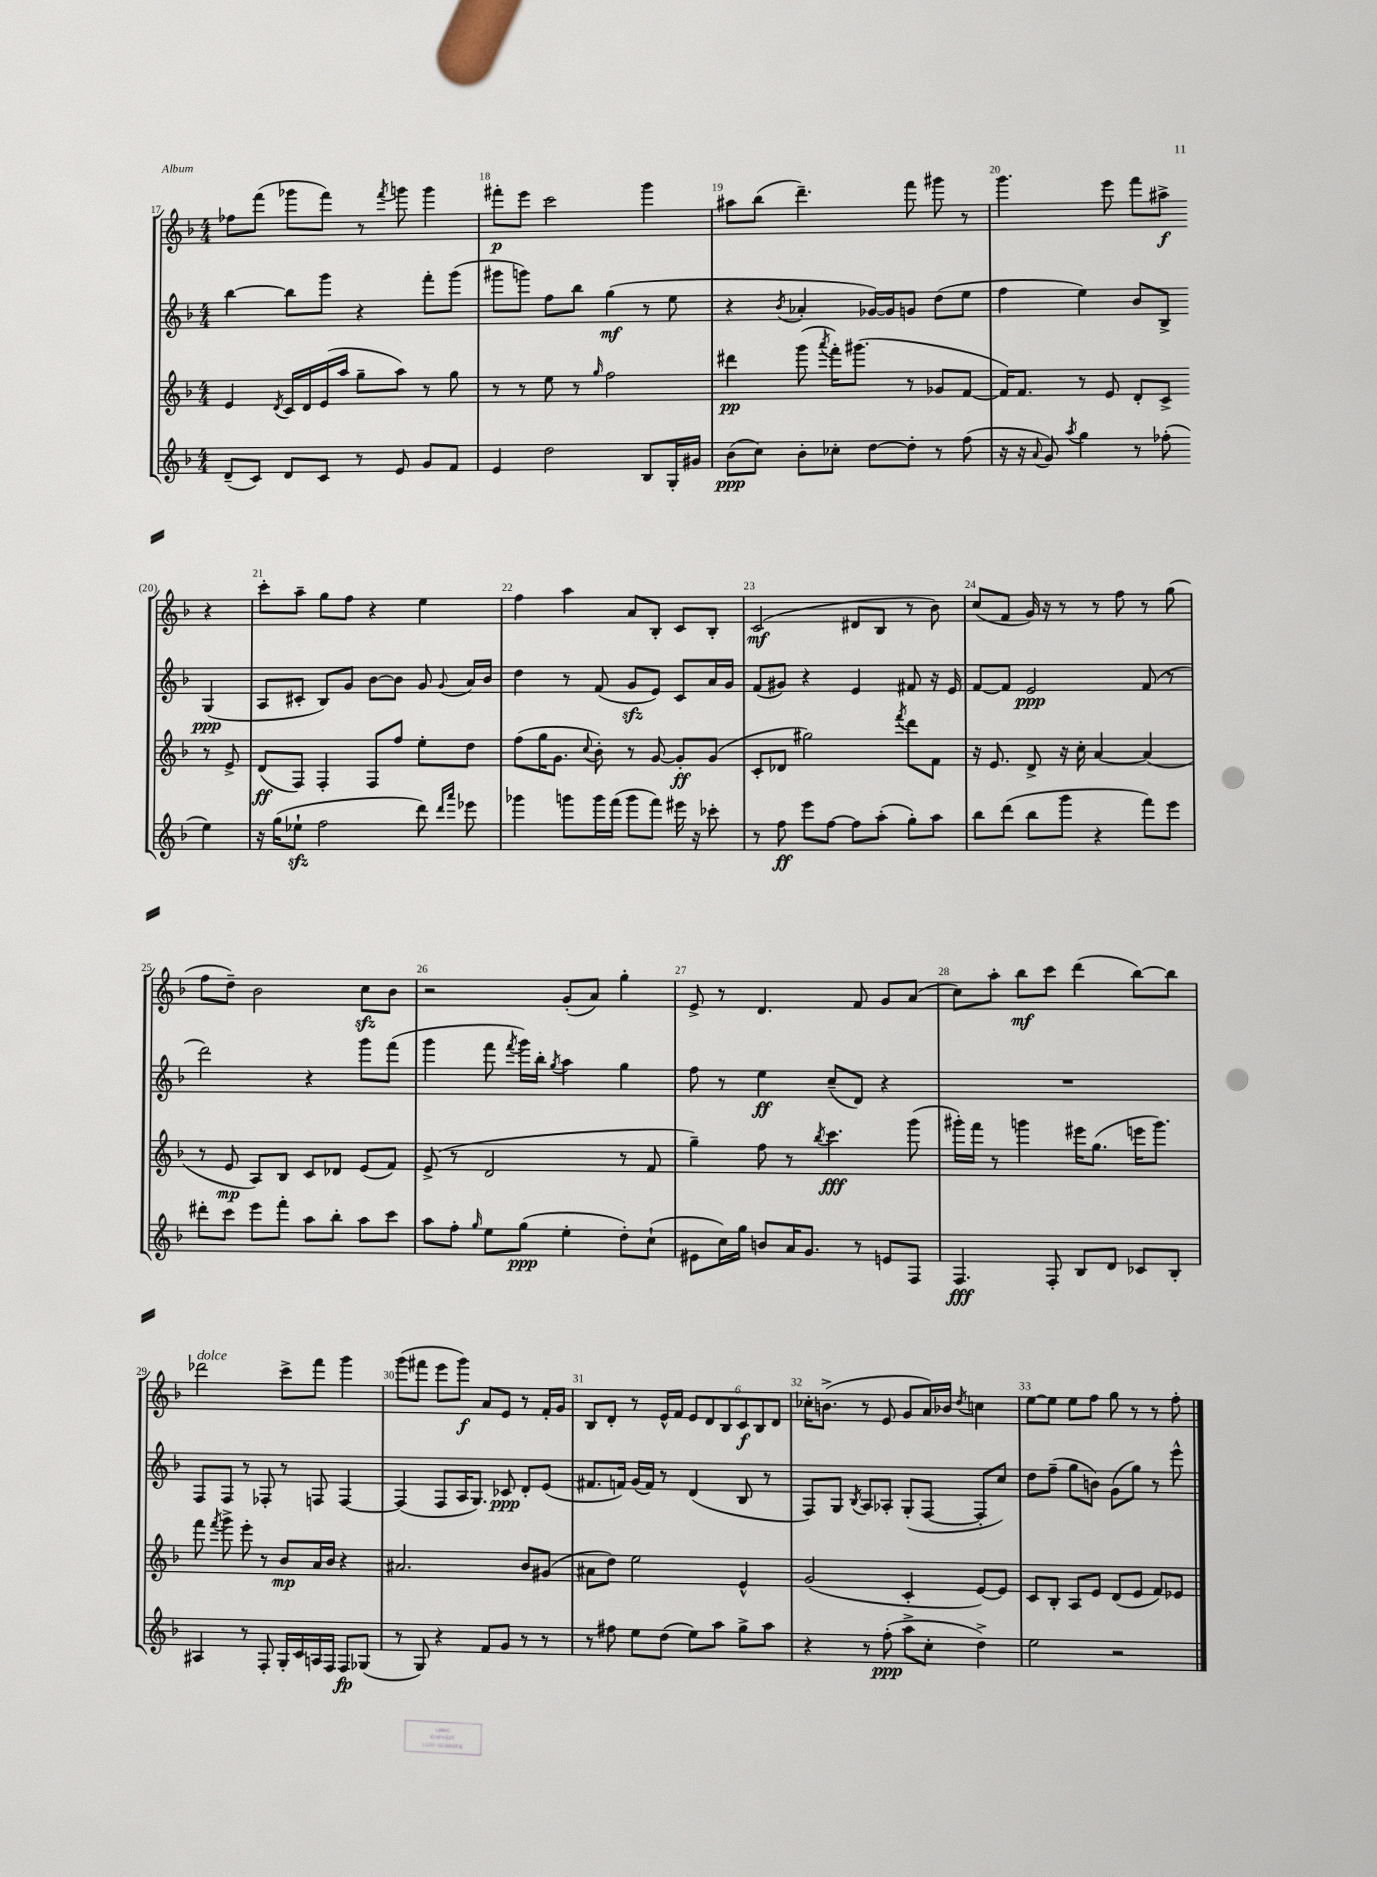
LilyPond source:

<<
\new StaffGroup <<
\new Staff = "s0" {
    \clef treble \key f \major \numericTimeSignature \time 4/4
    \autoBeamOff fes''8[ f'''8]( ges'''8[ f'''8]) r8 \acciaccatura { f'''8 } g'''8 g'''4 |
    fis'''8[-.\p e'''8] c'''2 g'''4 |
    ais''8[ bes''8]( d'''4.--) f'''8 gis'''8 r8 |
    g'''4. e'''8 f'''8[ ais''8]->\f r4 |
    c'''8[-. a''8]-- g''8[ f''8] r4 e''4 |
    f''4 a''4 a'8[ bes8]-. c'8[ bes8]-. |
    c'2\mf( dis'8[ bes8] r8 bes'8) |
    c''8[( f'8] g'16) r16 r8 r8 f''8 r8 g''8( |
    f''8[ d''8]--) bes'2 c''8[\sfz bes'8] |
    r2 g'8[-.( a'8]) g''4-. |
    e'8-> r8 d'4. f'8 g'8[ a'8]( |
    c''8[) a''8]-. bes''8[\mf c'''8] d'''4( bes''8[~) bes''8] |
    des'''2^\markup { \italic "dolce" } c'''8[-> f'''8] g'''4 |
    g'''8[( fis'''8] e'''8[ g'''8]\f) a'8[ e'8] r8 f'16[-. g'16] |
    bes8[ d'8]-. r8 e'16[-^ f'16] \tuplet 6/4 { e'8[ d'8 bes8 c'8\f bes8 d'8] } |
    ces''16[-. b'8.]->( r8 e'8 g'8[ a'16) bes'16] \acciaccatura { d''8 } c''4 |
    e''8[~ e''8] e''8[ f''8] g''8 r8 r8 f''8-. \bar "|." |
}
\new Staff = "s1" {
    \clef treble \key f \major \numericTimeSignature \time 4/4
    \autoBeamOff bes''4~ bes''8[ g'''8] r4 f'''8[-. g'''8]( |
    gis'''8[ g'''8]) f''8[ bes''8] g''4\mf( r8 e''8 |
    r4 \acciaccatura { bes'8 } aes'4-. ges'16[~) ges'16 g'8] d''8[( e''8] |
    f''4 e''4) bes'8[ bes8]-> g4\ppp( |
    a8[ cis'8]-. bes8[) g'8] bes'8[~ bes'8] g'8 \appoggiatura { g'8 } a'16[ bes'16] |
    d''4 r8 f'8( g'8[\sfz e'8]) c'8[ a'16 g'16] |
    f'8[( gis'8]) r4 e'4 fis'8 r16 e'16 |
    f'8[~ f'8] e'2\ppp f'8( r8 |
    d'''2) r4 g'''8[ f'''8]( |
    g'''4 f'''8 \acciaccatura { f'''8 } g'''16[) bes''16]-. \acciaccatura { g''8 } a''4 g''4 |
    f''8 r8 e''4\ff c''8[--( d'8]) r4 |
    R1 |
    f8[ f8] r8 fes8-. r8 f8 f4~ |
    f4( f8[ a16 g8.]) ces'8\ppp d'8[-. e'8]( |
    fis'8.[ f'16]) g'16[( f'16]) r8 d'4( bes8 r8 |
    f8[) g8] \acciaccatura { bes8 } a8[ aes8]-. g8[-.( f8]~ f8[-. c''8]) |
    d''8[ f''8]--( g''8[ b'8]) g'8[( g''8]) r8 e'''8-^ \bar "|." |
}
\new Staff = "s2" {
    \clef treble \key f \major \numericTimeSignature \time 4/4
    \autoBeamOff e'4 \acciaccatura { d'8 } c'16[ d'16 e'16( a''16] g''8[-- a''8]) r8 g''8 |
    r8 r8 e''8 r8 \grace { g''16 } f''2 |
    dis'''4\pp g'''8( \acciaccatura { a'''8 } f'''16[-.) gis'''8.]( r8 ges'8[ f'8]~ |
    f'16[) f'8.] r8 e'8 d'8[-. c'8]-> r8 e'8-> |
    d'8[\ff( f8]) f4-. f8[ f''8] e''8[-. d''8] |
    f''8[( g''16 g'8.] \appoggiatura { c''8 } bes'8-.) r8 g'8~ g'8[-.\ff g'8]( |
    c'8[-. des'8] gis''2) \acciaccatura { f'''8 } d'''8[ f'8] |
    r16 e'8. d'8-> r16 c''16-. a'4~ a'4( |
    r8 e'8\mp a8[) bes8] c'8[ des'8] e'8[( f'8]) |
    e'8->( r8 d'2 r8 f'8 |
    g''4--) f''8 r8 \acciaccatura { bes''8 } c'''4.\fff g'''8( |
    gis'''16[-.) f'''16] r8 g'''4 eis'''16[ g''8.]( e'''16[ g'''8.]) |
    f'''8 \acciaccatura { f'''8 } g'''8-> e'''8-. r8 bes'8[\mp a'16 bes'16] r4 |
    ais'2. bes'8[ gis'8]( |
    ais'8[ d''8]) e''2 e'4-^ |
    g'2( c'4-. e'8[~) e'8] |
    c'8[ bes8]-. a8[ e'8] d'8[( e'8] f'8[) ees'8] \bar "|." |
}
\new Staff = "s3" {
    \clef treble \key f \major \numericTimeSignature \time 4/4
    \autoBeamOff d'8[--( c'8]) d'8[ c'8] r8 e'8 g'8[ f'8] |
    e'4 d''2 bes8[ g16-. gis'16] |
    bes'8[\ppp( c''8]) bes'8[-. ces''8]-. d''8[~ d''8]-. r8 f''8( |
    r16 r16 \appoggiatura { a'8 } g'8) \acciaccatura { a''8 } g''4 r8 fes''8-.( e''4) |
    r16 g''16[( ees''8]-!\sfz f''2 d'''8) \grace { d'''16[ a'''16] } ees'''8 |
    ges'''4 g'''8[ g'''16 f'''16]( g'''8[ f'''8]) eis'''16 r16 ces'''8-. |
    r8 f''8\ff e'''8[ f''8]~ f''8[ a''8]-.( g''8[-.) a''8] |
    bes''8[ d'''8]( bes''8[ g'''8] r4 f'''8[) e'''8] |
    dis'''8[-. c'''8] e'''8[ f'''8]-. a''8[ bes''8]-. a''8[ c'''8] |
    a''8[ f''8]-. \grace { g''16 } e''8[ g''8]\ppp( e''4-. d''8[-.) c''8]-!( |
    eis'8[ c''16) g''16] b'8[ a'16 g'8.] r8 e'8[ f8] |
    f4.\fff f8-. bes8[ d'8] ces'8[ bes8]-. |
    ais4 r8 f8-. g16[-. c'16 a16 f16] f8[\fp ges8]( |
    r8 g8) r4 f'8[ g'8] r8 r8 |
    r8 fis''8 e''8[ d''8]( e''8[) a''8] g''8[-> a''8] |
    r4 r8 f''8-.\ppp( a''8[-> c''8]-. d''4->) |
    e''2 r2 \bar "|." |
}
>>
>>
\layout { \context { \Score currentBarNumber = #17 \override BarNumber.break-visibility = ##(#f #t #t) barNumberVisibility = #all-bar-numbers-visible } }
